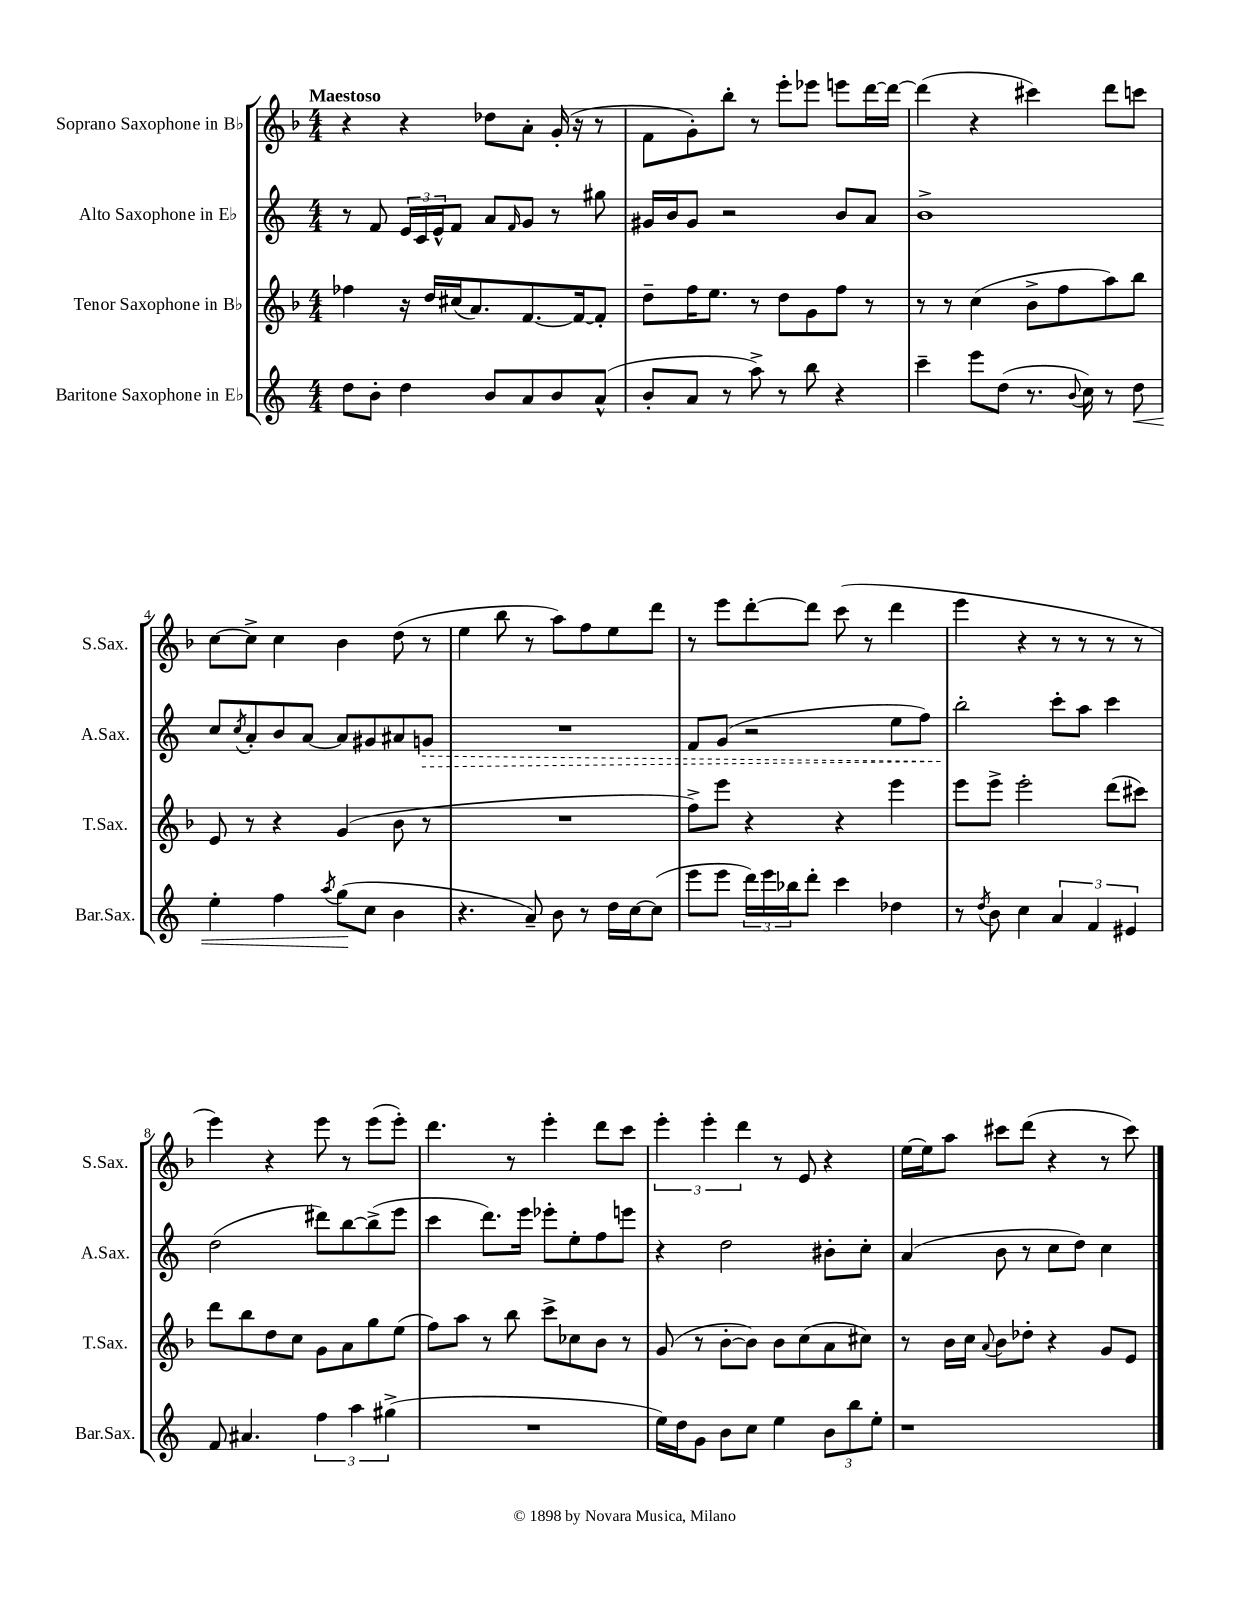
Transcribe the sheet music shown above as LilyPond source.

<<
\new StaffGroup <<
\new Staff = "s0" \with { instrumentName = "Soprano Saxophone in Bb" shortInstrumentName = "S.Sax." } {
    \clef treble \key f \major \numericTimeSignature \time 4/4 \tempo "Maestoso"
    r4 r4 des''8 a'8-. g'16-.( r16 r8 |
    f'8 g'8-.) bes''8-. r8 e'''8-. ees'''8 e'''8 d'''16~ d'''16~ |
    d'''4( r4 cis'''4) d'''8 c'''8 |
    c''8~ c''8-> c''4 bes'4 d''8( r8 |
    e''4 bes''8 r8 a''8) f''8 e''8 d'''8 |
    r8 e'''8 d'''8~-. d'''8 c'''8( r8 d'''4 |
    e'''4 r4 r8 r8 r8 r8 |
    e'''4) r4 e'''8 r8 e'''8( e'''8-.) |
    d'''4. r8 e'''4-. d'''8 c'''8 |
    \tuplet 3/2 { e'''4-. e'''4-. d'''4 } r8 e'8 r4 |
    e''16~ e''16 a''8 cis'''8 d'''8( r4 r8 cis'''8) \bar "|." |
}
\new Staff = "s1" \with { instrumentName = "Alto Saxophone in Eb" shortInstrumentName = "A.Sax." } {
    \clef treble \key c \major \numericTimeSignature \time 4/4
    r8 f'8 \tuplet 3/2 { e'16 c'16 e'16-^ } f'8 a'8 \grace { f'16 } g'8 r8 gis''8 |
    gis'16 b'16 gis'8 r2 b'8 a'8 |
    b'1-> |
    c''8 \acciaccatura { c''8 } a'8-. b'8 a'8~ a'8 gis'8 ais'8 \once \override Hairpin.style = #'dashed-line g'8\> |
    R1 |
    f'8 g'8( r2 e''8 f''8) |
    b''2-.\! c'''8-. a''8 c'''4 |
    d''2( dis'''8) b''8~ b''8->( e'''8 |
    c'''4 d'''8.) e'''16 ees'''8-. e''8-. f''8 e'''8 |
    r4 d''2 bis'8-. c''8-. |
    a'4( b'8 r8 c''8 d''8) c''4 \bar "|." |
}
\new Staff = "s2" \with { instrumentName = "Tenor Saxophone in Bb" shortInstrumentName = "T.Sax." } {
    \clef treble \key f \major \numericTimeSignature \time 4/4
    fes''4 r16 d''16 cis''16( a'8.) f'8.~ f'16~ f'8-. |
    d''8-- f''16 e''8. r8 d''8 g'8 f''8 r8 |
    r8 r8 c''4( bes'8-> f''8 a''8) bes''8 |
    e'8 r8 r4 g'4( bes'8 r8 |
    R1 |
    f''8->) e'''8 r4 r4 e'''4 |
    e'''8 e'''8-> e'''2-. d'''8( cis'''8) |
    d'''8 bes''8 d''8 c''8 g'8 a'8 g''8 e''8( |
    f''8) a''8 r8 bes''8 c'''8-> ces''8 bes'8 r8 |
    g'8( r8 bes'8~-. bes'8) bes'8 c''8( a'8 cis''8) |
    r8 bes'16 c''16 \appoggiatura { a'8 } bes'8 des''8-. r4 g'8 e'8 \bar "|." |
}
\new Staff = "s3" \with { instrumentName = "Baritone Saxophone in Eb" shortInstrumentName = "Bar.Sax." } {
    \clef treble \key c \major \numericTimeSignature \time 4/4
    d''8 b'8-. d''4 b'8 a'8 b'8 a'8-^( |
    b'8-. a'8 r8 a''8->) r8 b''8 r4 |
    c'''4-- e'''8 d''8( r8. \appoggiatura { b'8 } c''16) r8 d''8\< |
    e''4-. f''4 \acciaccatura { a''8 } g''8\!( c''8 b'4 |
    r4. a'8--) b'8 r8 d''16 c''16~ c''8( |
    e'''8 e'''8 \tuplet 3/2 { d'''16) e'''16 bes''16 } d'''8-. c'''4 des''4 |
    r8 \acciaccatura { d''8 } b'8 c''4 \tuplet 3/2 { a'4 f'4 eis'4 } |
    f'8 ais'4. \tuplet 3/2 { f''4 a''4 gis''4->( } |
    R1 |
    e''16) d''16 g'8 b'8 c''8 e''4 \tuplet 3/2 { b'8 b''8 e''8-. } |
    r1 \bar "|." |
}
>>
>>
